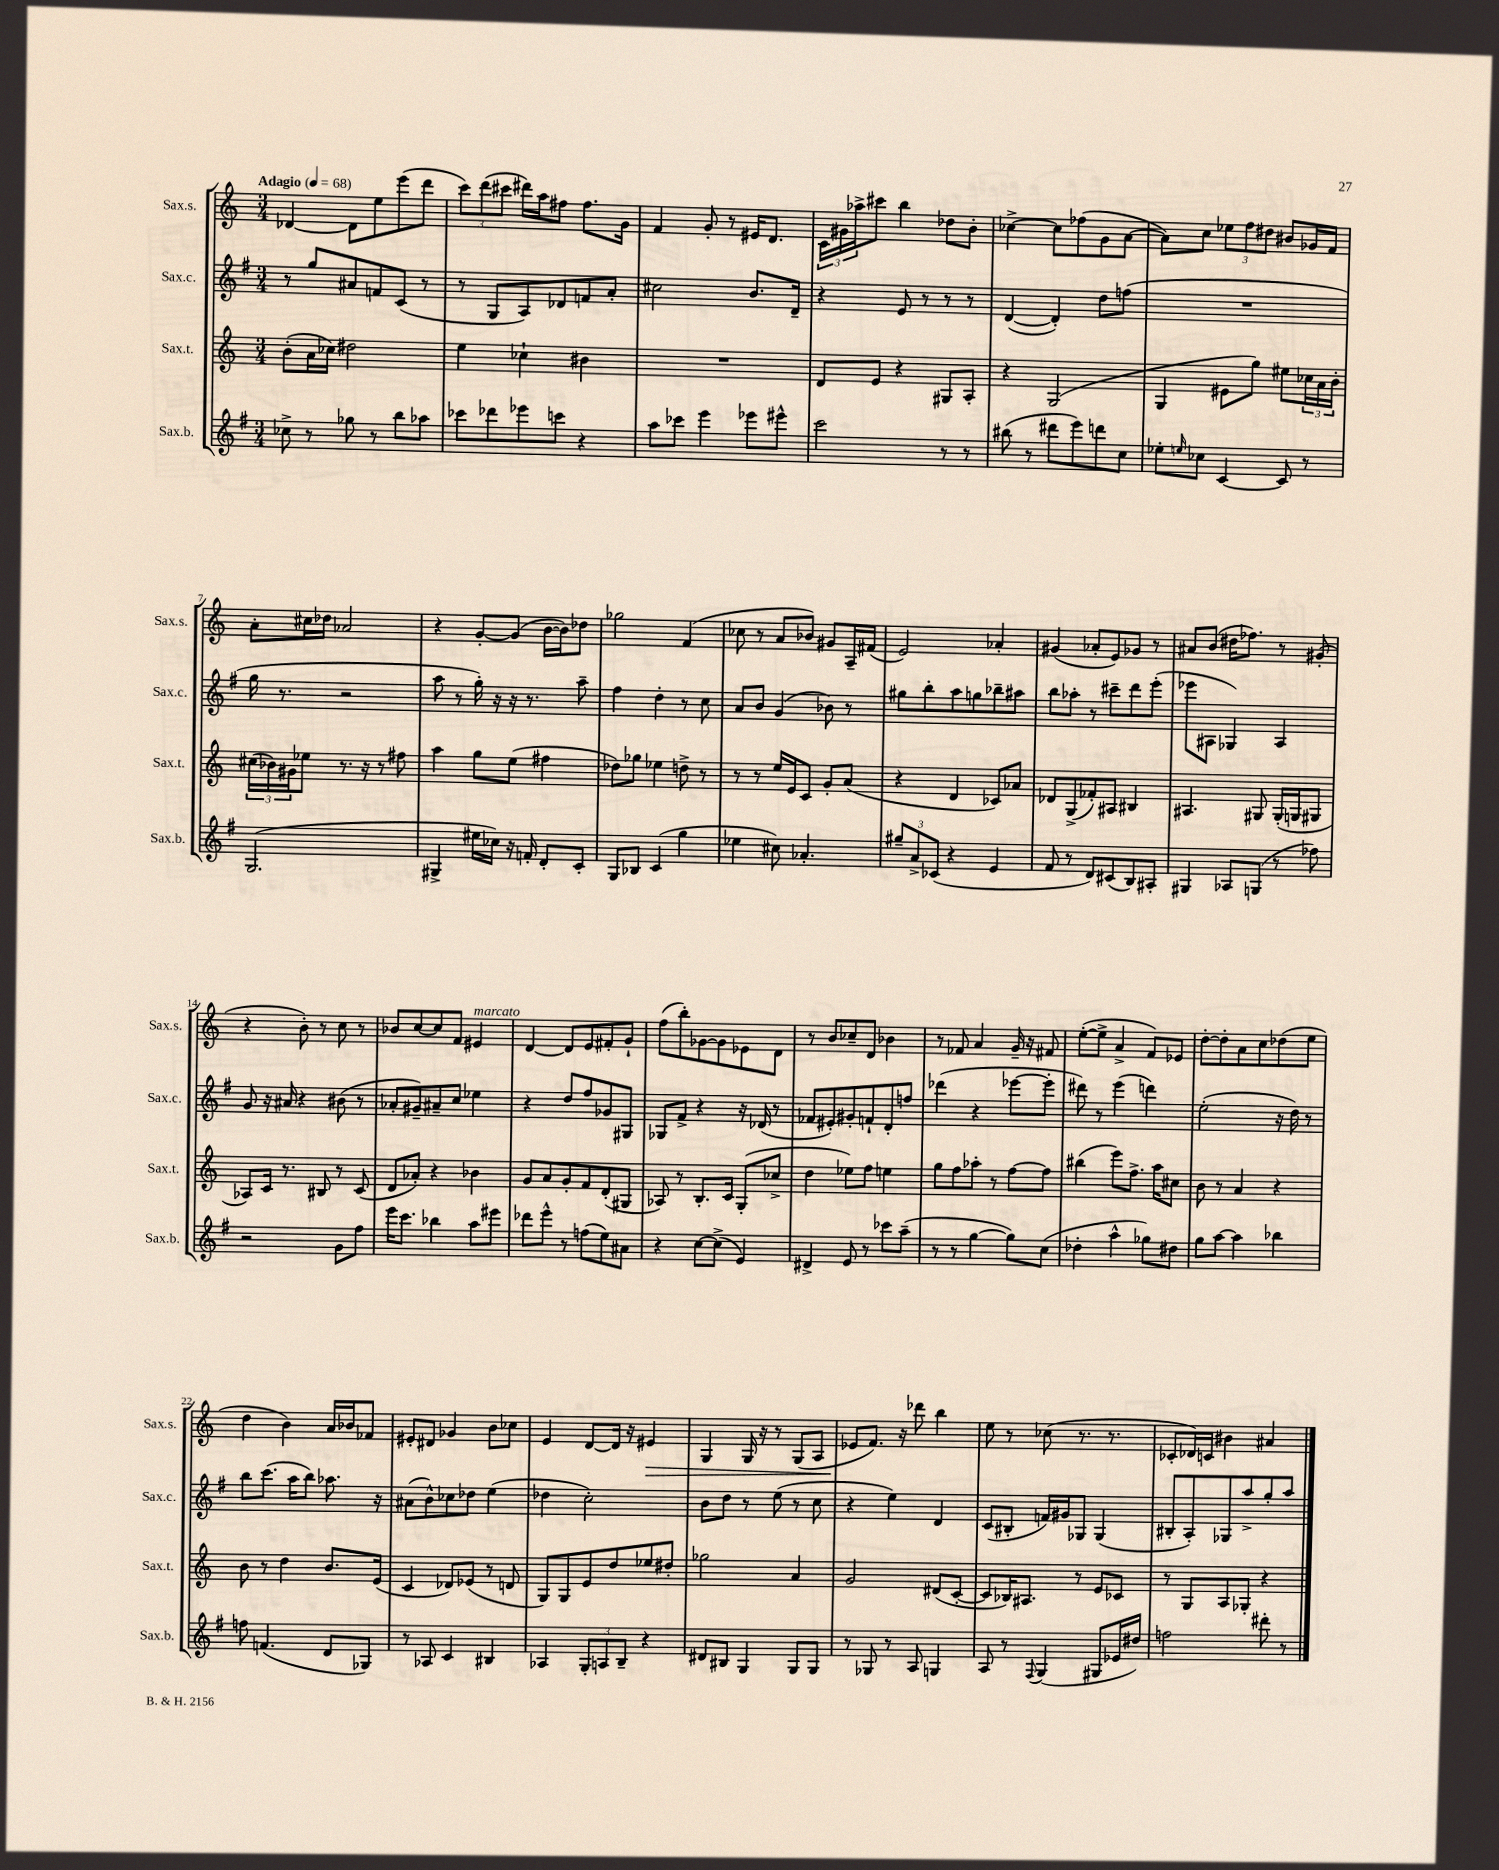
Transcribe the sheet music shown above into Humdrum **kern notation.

**kern	**kern	**kern	**kern
*staff4	*staff3	*staff2	*staff1
*clefG2	*clefG2	*clefG2	*clefG2
*k[f#]	*k[]	*k[f#]	*k[]
*M3/4	*M3/4	*M3/4	*M3/4
*MM68	*MM68	*MM68	*MM68
8cc-^\	(8b'\L	8r	[4d-/
8r	16a\L	8gg/L	.
.	16cc-\JJ)	.	.
8gg-\	2dd#\	8a#/	8d-\]L
8r	.	8f/	8ee\
8bb\L	.	(8c/J	(8eee\
8aa-\J	.	8r	8ddd\J
=	=	=	=
8ccc-\L	4ee\	8r	12ccc\L)
.	.	.	(12ddd\
8ddd-\	.	8G/L	.
.	.	.	12ccc#\J
8eee-\	4cc-`\	8A/)	16ddd#\LL)
.	.	.	16aa\J
8ccc\J	.	8d-/	8ff#\J
4r	4b#\	8f/	8.ff#\L
.	.	8a'/J	.
.	.	.	16g\Jk
=	=	=	=
8aa\L	2.r	2cc#\	4f/
8ccc-\J	.	.	.
4eee\	.	.	8g'/
.	.	.	8r
8eee-\L	.	8.b/L	16e#/LK
.	.	.	8.d/J
8eee#^^\J	.	.	.
.	.	16d~/Jk	.
=	=	=	=
2ccc\	8d/L	4r	24c\LL
.	.	.	24g#\
.	.	.	24aa-^\J
.	8e/J	.	8ccc#\J
.	4r	8e/	4bb\
.	.	8r	.
8r	8G#/L	8r	8dd-\L
8r	8A'/J	8r	8b'\J
=	=	=	=
(8bb#\	4r	([4d/	[4cc-^\
8r	.	.	.
8ddd#\L	(2G/	4d'/])	8cc-\]L
8eee\)	.	.	(8ff-\
8ddd\	.	8dd\L	8g\
8cc\J	.	(8ff\J	[8a\J
=	=	=	=
8ee-'\L	4G/	2.r	8a\]L)
16qqee/	.	.	.
8cc-\J	.	.	8cc\J
[4c/	8e#\L	.	12ee-\L
.	.	.	12ff\
.	8gg\J)	.	.
.	.	.	12dd#\J
8c/]	8ee#\L	.	8b#/L
8r	24cc-\L	.	16g-/L
.	24a\	.	.
.	.	.	16f/JJ
.	24b'\JJ	.	.
=	=	=	=
(2.G/	(24cc#\LL	16gg\	8a'\L
.	24b-\)	.	.
.	.	8.r	.
.	24g#\J	.	.
.	8ee-\J	.	16cc#\L
.	.	.	16dd-\JJ
.	8.r	2r	2a-/
.	16r	.	.
.	8r	.	.
.	8ff#\	.	.
=	=	=	=
4G#^/	4aa\	8aa\	4r
.	.	8r	.
16ee#\LL	8gg\L	16gg'\)	[8g'/L
16cc-\JJ)	.	16r	.
16r	(8ee\J	16r	(8g/]J
16f'/	.	8.r	.
8d'/L	4ff#\	.	[16b\LL
.	.	.	16b\]J)
8c'/J	.	8aa~\	8dd-\J
=	=	=	=
8G/L	8dd-\L)	4ff#\	2gg-\
8B-/J	8gg-\J	.	.
(4c/	4ee-\	4dd'\	.
4gg\	8dd^\	8r	(4f/
.	8r	8cc\	.
=	=	=	=
4ee-\	8r	8a/L	8cc-\
.	8r	8b/J	8r
8cc#\)	16ee/LL	(4g/	8a/L
.	16e/J	.	.
4.a-'/	8c/J	.	8b-/J)
.	8g'/L	8b-\)	8g#/L
.	(8a/J	8r	16A~/L
.	.	.	(16f#/JJ
=	=	=	=
12gg#~/L	4r	8gg#\L	2e/)
12a^/	.	.	.
.	.	8bb'\	.
(12c-/J	.	.	.
4r	4d/	8aa\	.
.	.	8gg\	.
4e/	8c-/L)	8bb-~\	4a-'/
.	8a-/J	8aa#\J	.
=	=	=	=
8f#/	8d-/L	8bb\L	(4g#/
8r	(8G^/	8aa-'\J	.
8d/L)	8f-'/)	8r	8a-'/L
(8c#/	8A#/J	8ccc#~\L	8e/)
8B/)	4B#/	8ddd\	8g-/J
8A#'/J	.	(8eee'\J	8r
=	=	=	=
4G#/	4.A#/	8eee-\L	8a#/L
.	.	8A#\J	(8b/J
8A-/L	.	4G-/)	16dd#\LK
.	.	.	8.ff-\J)
(8G/J	8G#/	.	.
8r	(16G#'/LL	4A#/	8r
.	16G/J	.	.
8ff-\)	8G#/J	.	(8g#'/
=	=	=	=
2r	8A-/L)	8g/	4r
.	16c/Jk	16r	.
.	8.r	16a#/	.
.	.	4r	8b'\)
.	8B#/	.	8r
8g\L	8r	(8b#\	8cc\
8ff#\J	(8c/	8r	8r
=	=	=	=
16eee\LK	8d/L	8a-'/L	8b-/L
8.ccc\J	.	.	.
.	8a-'/J)	8g#~/)	[8cc/
4bb-\	4r	8a#~/	8cc/]
.	.	8cc/J	8f/J
8aa\L	4b-\	4ee-\	4e#/
8eee#\J	.	.	.
=	=	=	=
8ddd-\L	8g/L	4r	[4d/
8eee^^\J	8a/	.	.
8r	8g'/	8dd/L	8d/]L
(8ff\L	8f/	8ff#/	8e/
8ee\)	(8d'/	8g-/	8f#'/
8a#\J	8G#/J	8G#/J	8g`/J
=	=	=	=
4r	8A-/)	8G-/L	(8ff\L
.	8r	8f#^/J	8bb'\)
[8cc\L	8.B'/L	4r	[8g-\
(8cc^\]J	.	.	8g-\]
.	16c/Jk	.	.
4e/)	(8G'/L	16r	8e-\
.	.	(16d-/	.
.	8cc-^/J	8r	8d\J
=	=	=	=
4d#^/	4dd\	8f-/L	8r
.	.	8e#'/)	8b/L
8e/	8ee-\L)	8g#'/	8cc-~/
8r	8ff\J	8f`/	8d/J
8ccc-\L	4ee\	8d'/	4b-\
(8aa~\J	.	8ff/J	.
=	=	=	=
8r	8gg\L	(4ddd-\	8r
8r	8ff\	.	8f-/
[4gg\	8aa-'\J	4r	4a/
.	8r	.	.
8gg\]L)	[8ff\L	[8eee-\L	16g~/
.	.	.	16r
(8cc\J	8ff\]J	8eee-'\]J	8f#/
=	=	=	=
4dd-'\	(4bb#\	8ddd#\)	([8ee'\L
.	.	8r	8ee^\]J
4aa^^\	8eee\L)	(4eee\	4a^/
.	8.ff^\J	.	.
8gg-\L)	.	4ddd\)	8f/L)
.	16aa\LK	.	.
8dd#\J	8cc#\J	.	8e-/J
=	=	=	=
8gg\L	8b\	(2ee'\	[8dd'\L
[8aa\J	8r	.	8dd'\]
4aa\]	4a/	.	8a\
.	.	.	8cc\
4bb-\	4r	16r	(8dd-\
.	.	16dd\)	.
.	.	8r	8ee\J
=	=	=	=
8ff\	8b\	8bb\L	4dd\
(4.f/	8r	(8.ccc\J	.
.	4dd\	.	4b\)
.	.	16aa\LK	.
.	.	8bb\J)	.
8d/L	8.b/L	8.aa-\	16a/LL
.	.	.	16b-/J
8G-/J)	.	.	8f-/J
.	(16e/Jk	16r	.
=	=	=	=
8r	4c/	(8a#\L	8e#'/L
8A-/	.	8b^^\)	8d#/J
4c/	8d-/L)	8cc-\	4g-/
.	(8e-/J	8dd-\J	.
4B#/	8r	(4ee\	8b\L
.	8d/	.	8cc-\J
=	=	=	=
4A-/	8G/L)	4dd-\	4e/
.	8G/	.	.
12G'/L	8e/	2cc'\)	[8d/L
12A/	.	.	.
.	8dd/	.	16d/]Jk
12B~/J	.	.	.
.	.	.	16r
4r	8ee-/	.	4e#/
.	8dd#'/J	.	.
=	=	=	=
8d#/L	2gg-\	8b\L	4G/
8B#/J	.	8dd\J	.
4G/	.	8r	16G/
.	.	.	16r
.	.	(8ee\	8r
8G/L	4a/	8r	(8G/L
8G/J	.	8cc\	8A/J
=	=	=	=
8r	2g/	4r	8e-/L
8G-/	.	.	8.f/J)
8r	.	4ee\)	.
.	.	.	16r
8A/	.	.	8ddd-\
4G/	(8d#/L	4d/	4bb\
.	[8c'/J	.	.
=	=	=	=
8A/	8c/]L	(8c/L	8ee\
8r	16B-/K)	8B#'/J	8r
.	8.A#/J	.	.
8qqF#/	.	.	.
(4G/	.	16f/LL)	(8cc-\
.	.	16g#/J	.
.	8r	8G-/J	8.r
8G#/L	8e/L	(4G-/	.
.	.	.	8.r
16e-/L	8c-/J	.	.
16dd#/JJ)	.	.	.
=	=	=	=
2ff\	8r	8B#'/L	8c-'/L
.	8G/L	8A'/)	16d-/L)
.	.	.	16c/JJ
.	8A/	8G-/	4b#\
.	8G-'/J	8aa^/	.
8ddd#'\	4r	8gg'/	4a#/
8r	.	8aa/J	.
==	==	==	==
*-	*-	*-	*-
